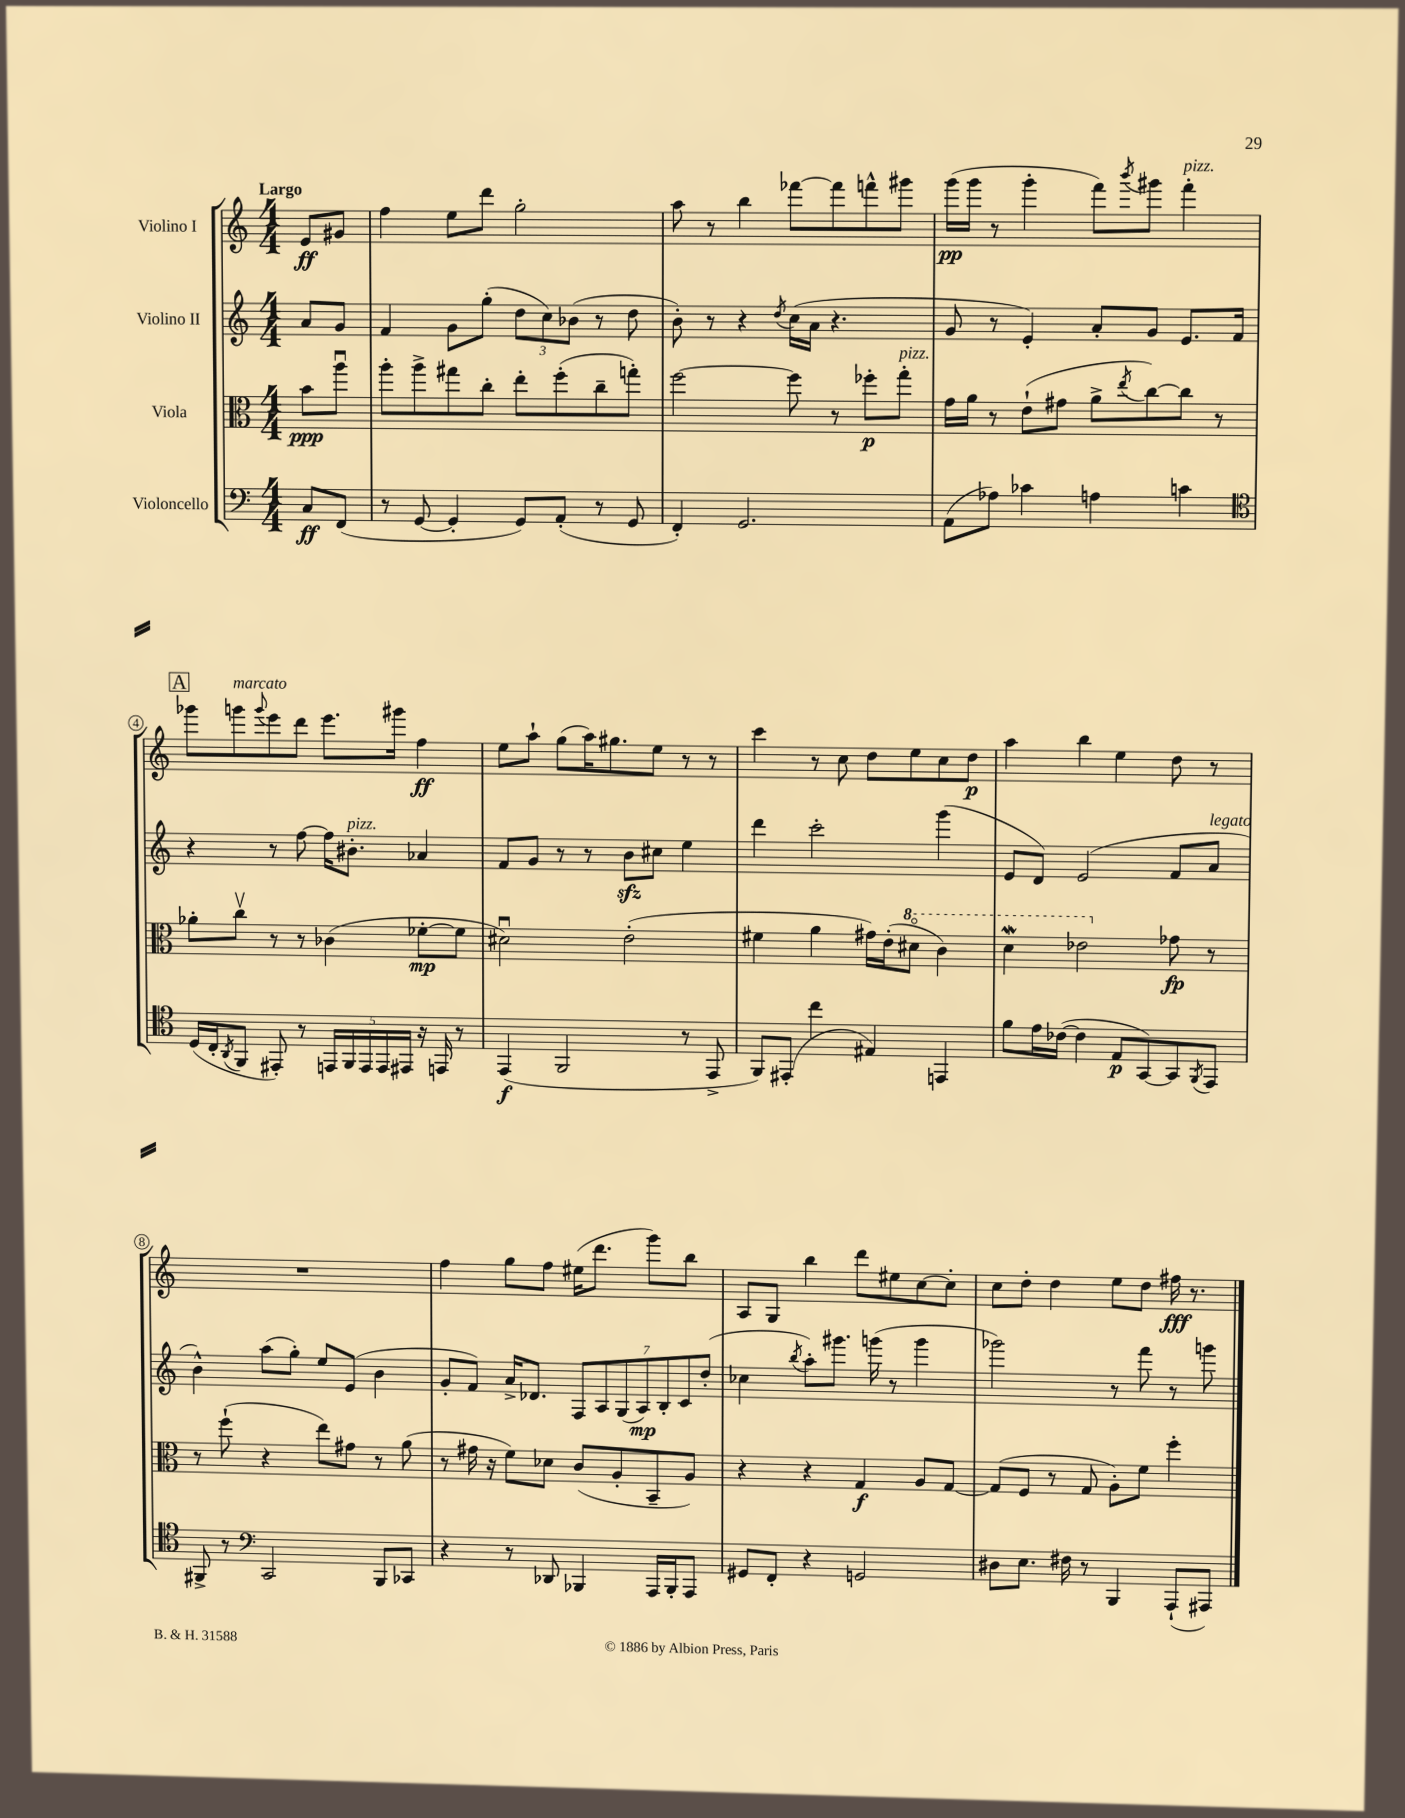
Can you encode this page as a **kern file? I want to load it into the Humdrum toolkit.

**kern	**kern	**kern	**kern
*staff4	*staff3	*staff2	*staff1
*clefF4	*clefC3	*clefG2	*clefG2
*k[]	*k[]	*k[]	*k[]
*M4/4	*M4/4	*M4/4	*M4/4
8C	8b	8a	8e
(8FF	8aau	8g	8g#
=	=	=	=
8r	8aa'	4f	4ff
[8GG	8aa^	.	.
4GG']	8gg#	8g	8ee
.	8cc'	(8gg'	8ddd
8GG)	8ee'	12dd	2gg'
.	.	12cc)	.
(8AA'	(8ff'	.	.
.	.	(12b-	.
8r	8cc~	8r	.
8GG	8gg')	8dd	.
=	=	=	=
4FF')	[2ff	8b')	8aa
.	.	8r	8r
2.GG	.	4r	4bb
.	.	8qdd	.
.	8ff]	(16cc	[8fff-
.	.	16a	.
.	8r	4.r	8fff-]
.	8ff-'	.	8fff^^
.	8gg'	.	8ggg#
=	=	=	=
(8AA	16g	8g	(16ggg
.	16a	.	16ggg
8A-)	8r	8r	8r
4c-	(8e`	4e')	4ggg'
.	8g#	.	.
4A	8a^	8a'	8fff)
.	8qee	.	8qbbb
.	[8cc)	8g	8ggg#
4c	8cc]	8.e	4fff'
.	8r	.	.
.	.	16f	.
=	=	=	=
*clefC4	*	*	*
(16D	8a-'	4r	8ggg-
16C'	.	.	.
8qAA	.	.	.
8FF	8ccv	.	8ggg
.	.	.	8qqggg
8EE#')	8r	8r	8eee
8r	8r	[8ff	8ddd
20EE	(4c-	16ff]	8.eee
20FF	.	.	.
.	.	8.b#'	.
20EE	.	.	.
20EE	.	.	.
.	.	.	16ggg#
20EE#	.	.	.
16r	[8f-'	4a-	4ff
16EE	.	.	.
8r	8f-]	.	.
=	=	=	=
(4EE	2d#u)	8f	8ee
.	.	8g	8aa`
2FF	.	8r	(8gg
.	.	8r	16aa)
.	.	.	8.gg#
.	(2e'	8b	.
.	.	8cc#	8ee
8r	.	4ee	8r
8EE^	.	.	8r
=	=	=	=
8FF)	4f#	4ddd	4ccc
(8EE#'	.	.	.
4cc	4a	2ccc'	8r
.	.	.	8cc
4E#)	16g#)	.	8dd
.	(16e'	.	.
.	8dd#o	.	8ee
4EE	4cc)	(4ggg	8cc
.	.	.	8dd
=	=	=	=
8f	4dd	8e	4aa
16e	.	8d)	.
([16c-	.	.	.
4c-]	2ee-	(2e	4bb
8E	.	.	4ee
[8GG)	.	.	.
8GG]	8g-	8f	8dd
8qFF	.	.	.
8EE	8r	8a	8r
=	=	=	=
8FF#^	8r	4b^^)	1r
8r	(8ff`	.	.
*clefF4	*	*	*
2CC	4r	(8aa	.
.	.	8gg')	.
.	8ee)	8ee	.
.	8g#	(8e	.
8BBB	8r	4b	.
8CC-	(8a	.	.
=	=	=	=
4r	8r	8g'	4ff
.	16g#	8f)	.
.	16r	.	.
8r	8f)	16a^	8gg
.	.	8.d-	.
8DD-	8d-	.	8ff
4BBB-	(8c	14F	(16ee#
.	.	.	8.ddd
.	.	14A	.
.	8A'	.	.
.	.	(14G	.
.	.	14A)	.
16AAA	8BB~	.	8ggg)
.	.	14B'	.
16BBB-'	.	.	.
.	.	14c	.
8AAA	8A)	.	8bb
.	.	(14dd'	.
=	=	=	=
8GG#	4r	4cc-	8A
8FF'	.	.	8G
.	.	8qbb	.
4r	4r	8aa')	4bb
.	.	8.ggg#	.
2GG	4G	.	8ddd
.	.	(16ggg	.
.	.	8r	8ee#
.	8A	4ggg	[8cc
.	[8G	.	8cc']
=	=	=	=
8D#	(8G]	2ggg-)	8cc
8.E	8F	.	8dd'
.	8r	.	4dd
16F#	.	.	.
8r	8G	.	.
4BBB	8A')	8r	8ee
.	8f	8fff	8dd
(8AAA`	4ff'	8r	16ff#
.	.	.	8.r
8AAA#)	.	8ggg	.
==	==	==	==
*-	*-	*-	*-
